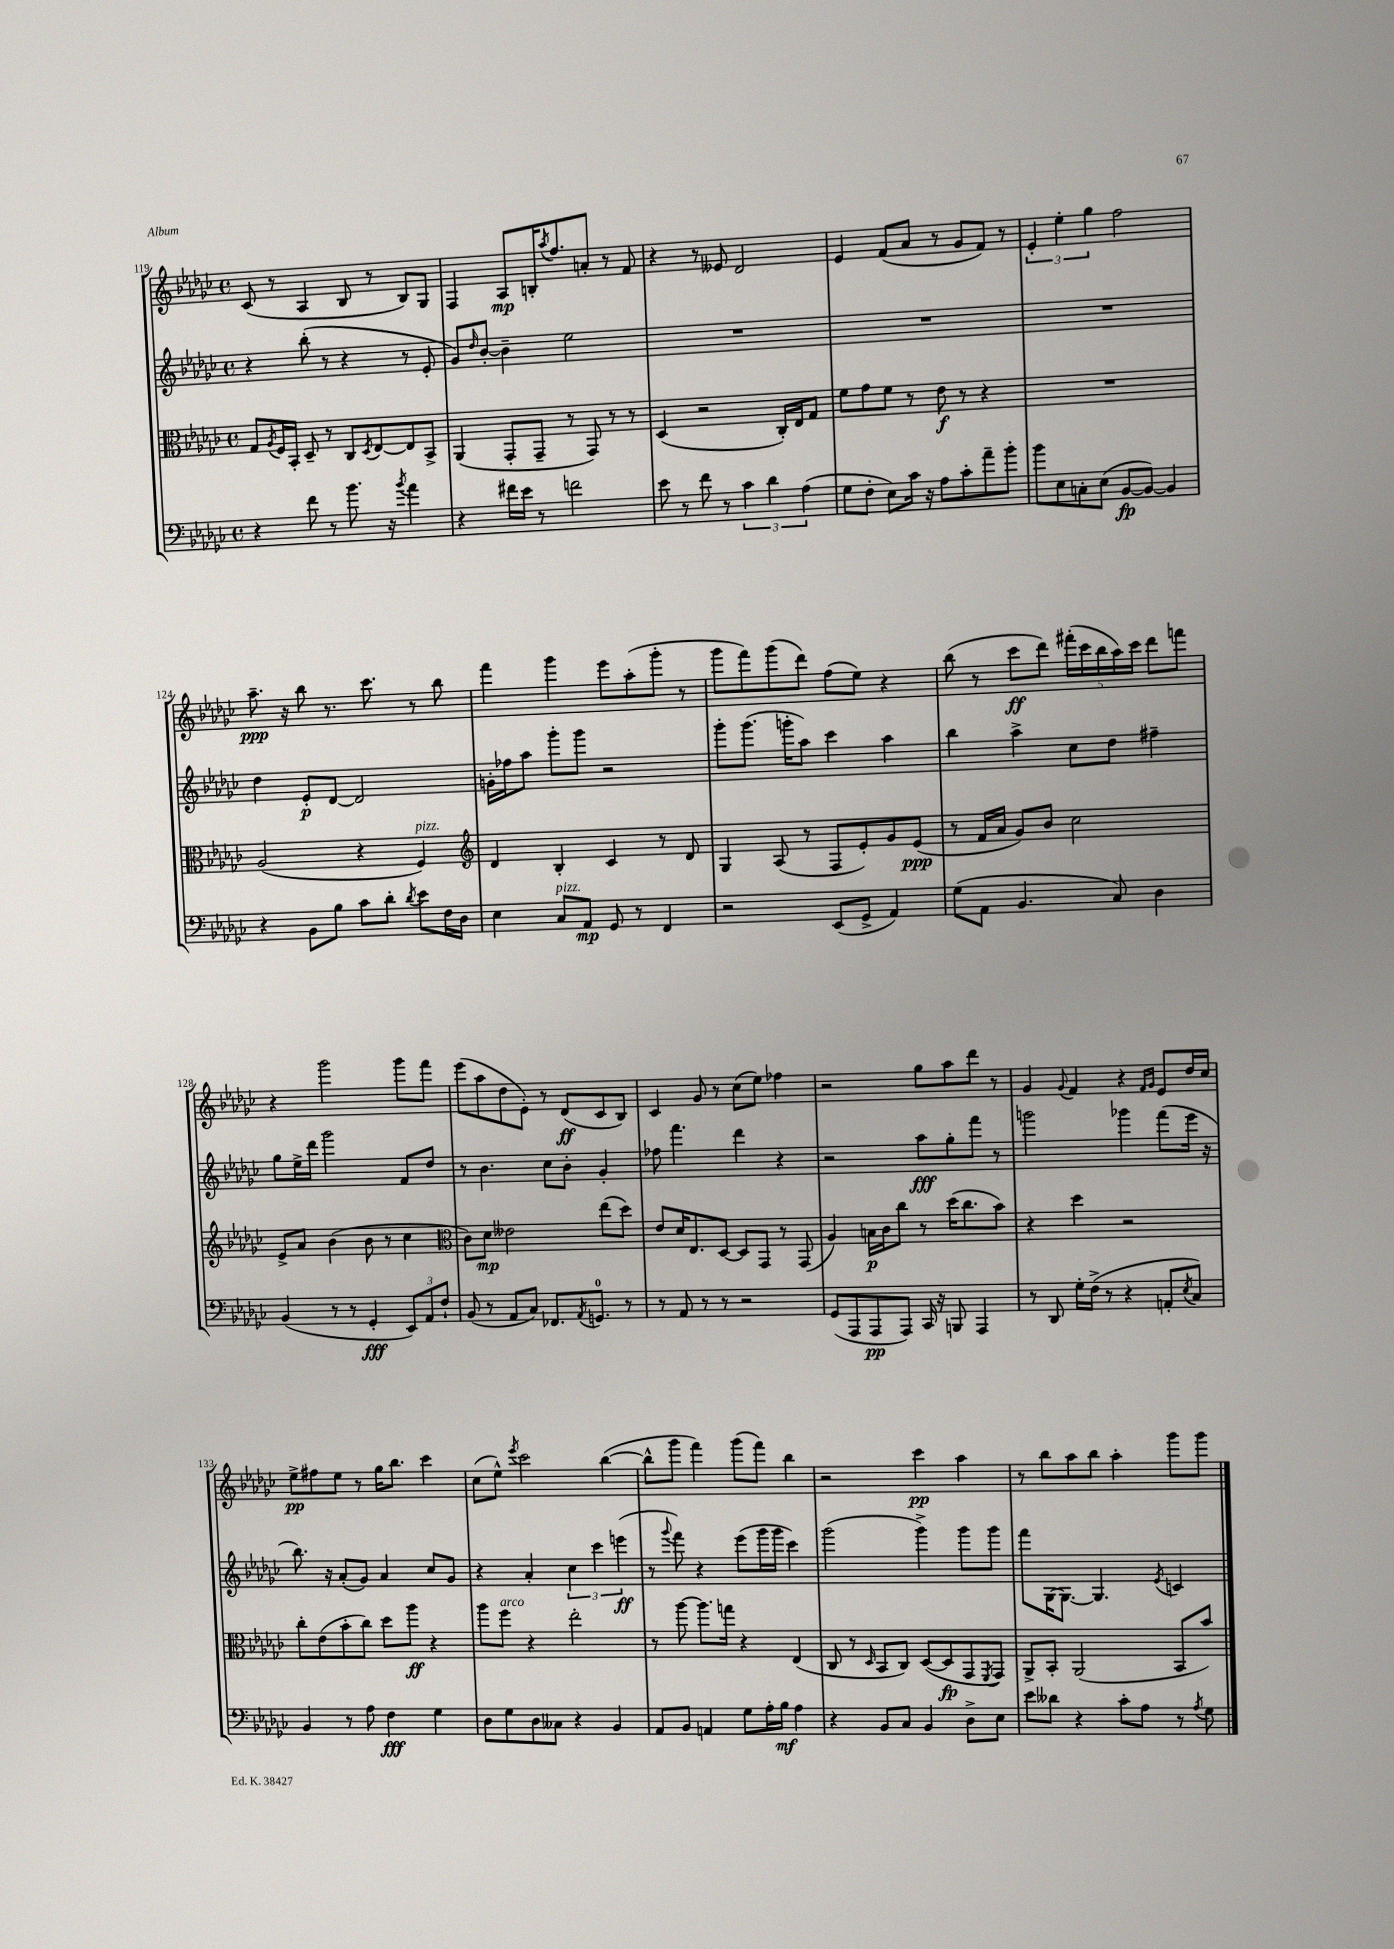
<<
\new StaffGroup <<
\new Staff = "s0" {
    \clef treble \key ges \major \defaultTimeSignature \time 4/4
    ces'8( r8 aes4 bes8 r8 bes8) ges8 |
    f4 aes8\mp b16-. \acciaccatura { aes''8 } f''8. a'8-. r8 f'8 |
    r4 r8 eeses'8 des'2 |
    ees'4 f'8( aes'8 r8 ges'8 f'8) r8 |
    \tuplet 3/2 { ees'4-. ees''4-. ges''4 } f''2 |
    aes''8.--\ppp r16 bes''8 r8. ces'''8. r8 bes''8 |
    f'''4 ges'''4 ees'''8 aes''8-.( ges'''8-. r8 |
    ges'''8 f'''8) ges'''8( des'''8) f''8( ees''8) r4 |
    bes''8( r8 ces'''8\ff des'''8) \tuplet 5/4 { fis'''16-.( ces'''16 bes''16 aes''16) ces'''16 } des'''8 f'''8 |
    r4 ges'''2 ges'''8 f'''8 |
    ees'''8( aes''8 des''8 ees'8-.) r8 des'8\ff( ces'8 bes8) |
    ces'4 ges'8 r8 ces''8( ees''8) fes''4 |
    r2 ges''8 aes''8 des'''8 r8 |
    ges'4 \appoggiatura { ges'8 } f'4 r4 \grace { f'16 ges'16 } ees'8 des''16 ces''16 |
    ees''8->\pp fis''8 ees''8 r8 ges''16 bes''8. ces'''4 |
    ces''8( ees''8-^) \acciaccatura { ees'''8 } ces'''2 bes''4~( |
    bes''8-^ ges'''8 f'''4) ges'''8( f'''8) bes''4 |
    r2 ces'''4\pp aes''4 |
    r8 bes''8 aes''8 bes''8 aes''4-. ges'''8 ges'''8 \bar "|." |
}
\new Staff = "s1" {
    \clef treble \key ges \major \defaultTimeSignature \time 4/4
    r4 bes''8-.( r8 r4 r8 ees'8-. |
    ges'8) \grace { des''16 } bes'8~-. bes'4-- ees''2 |
    R1 |
    R1 |
    R1 |
    des''4 ees'8-.\p des'8~ des'2 |
    g'16-. fes''16 aes''8 ges'''8-. ges'''8 r2 |
    ges'''8-. ges'''8.( g'''16-. aes''8) ces'''4 aes''4 |
    bes''4 aes''4-> ces''8 des''8 fis''4-- |
    ges''8 ees''16-> des'''16 ges'''2 f'8 des''8 |
    r8 bes'4. ces''8 bes'8-. ges'4-. |
    fes''8 f'''4. des'''4 r4 |
    r2 aes''8\fff ges''8-. f'''8 r8 |
    g'''2 ges'''4 f'''8( ees'''16 r16 |
    bes''8.) r16 aes'8-.( ges'8) aes'4 ces''8 ges'8 |
    r4 aes'4-. \tuplet 3/2 { ces''4 ces'''4 e'''4\ff( } |
    r8 \appoggiatura { ges'''8 } f'''8) r4 ees'''8( ges'''16 ges'''16 ces'''4) |
    ges'''2( ges'''4->) ges'''8 ges'''8 |
    f'''8 ges16~ ges8.~ ges4. \acciaccatura { ees'8 } c'4 \bar "|." |
}
\new Staff = "s2" {
    \clef alto \key ges \major \defaultTimeSignature \time 4/4
    ges8 \acciaccatura { aes8 } f16 bes,16-. des8-- r8 ces8 \acciaccatura { des8 } ees8~ ees8 bes,8-> |
    aes,4( ges,8-. ges,8-- r8 ges,8) r8 r8 |
    des4( r2 ces16-.) ees16 ges8 |
    f'8 ges'8 f'8 r8 ees'8\f r8 r4 |
    R1 |
    aes2( r4 f4^\markup { \italic "pizz." }) |
    \clef treble des'4 bes4-. ces'4 r8 des'8 |
    ges4 aes8( r8 f8 ees'8-.) ges'8 ees'8\ppp( |
    r8 f'16 aes'16 ges'8) bes'8 ces''2 |
    ees'8-> aes'8 bes'4( bes'8 r8 ces''4 |
    \clef alto ces'8) des'8\mp eeses'2 ees''8( des''8) |
    ees'8 des'16 ees8. des8~ des8 ges,8 r8 ges,8( |
    aes4) b16\p ces'16 ces''8 r8 des''16( ces''8. bes'8) |
    r4 des''4 r2 |
    ces''8-. ees'8( bes'8-. ces''8) des''8 aes''8\ff r4 |
    aes''8 f''8^\markup { \italic "arco" } r4 ees''2-. |
    r8 aes''8~ aes''8. g''16 r4 ees4( |
    ces8 r8 \grace { des16 } bes,8 ces8) des8~( des8\fp ges,8 \acciaccatura { f,8 } ges,8) |
    aes,8-> bes,8-. aes,2( bes,8 bes'8) \bar "|." |
}
\new Staff = "s3" {
    \clef bass \key ges \major \defaultTimeSignature \time 4/4
    r4 f'8 r8 bes'8. r16 \acciaccatura { bes'8 } aes'4 |
    r4 fis'16 ees'16 r8 f'2 |
    ees'8 r8 f'8 r8 \tuplet 3/2 { ces'4 des'4 aes4( } |
    ges8 f8-. ees8) ces'16 r16 aes8 ces'8-. aes'8-- bes'8-. |
    bes'8 ees8 c8-. ees8( bes,8~\fp bes,8~) bes,4 |
    r4 bes,8 bes8 ces'8 des'8-. \acciaccatura { des'8 } ees'8 f16 des16 |
    ees4 ces8^\markup { \italic "pizz." } aes,8\mp ges,8 r8 f,4 |
    r2 ees,8( ges,8-> aes,4) |
    ges8( aes,8 bes,4. ces8) des4 |
    bes,4( r8 r8 ges,4-.\fff \tuplet 3/2 { ees,8) aes,8 f8-! } |
    bes,8( r8 aes,8 ces8) fes,8. \acciaccatura { aes,8 } g,8.-0 r8 |
    r8 aes,8 r8 r8 r2 |
    ges,8( aes,,8 aes,,8\pp aes,,8) ces,16 r16 b,,8 aes,,4 |
    r8 des,8 ges16-. f16->( r8 r4 a,8-. \acciaccatura { ees8 } ces8) |
    bes,4 r8 aes8 f4\fff ges4 |
    des8 ges8 des8 ceses8 r4 bes,4 |
    aes,8 bes,8 a,4 ges8 aes16-. bes16\mf aes4 |
    r4 bes,8 ces8 bes,4 des8-> ees8 |
    ees'8 deses'8 r4 ces'8-. aes8 r8 \acciaccatura { aes8 } ges8 \bar "|." |
}
>>
>>
\layout { \context { \Score currentBarNumber = #119 } }
